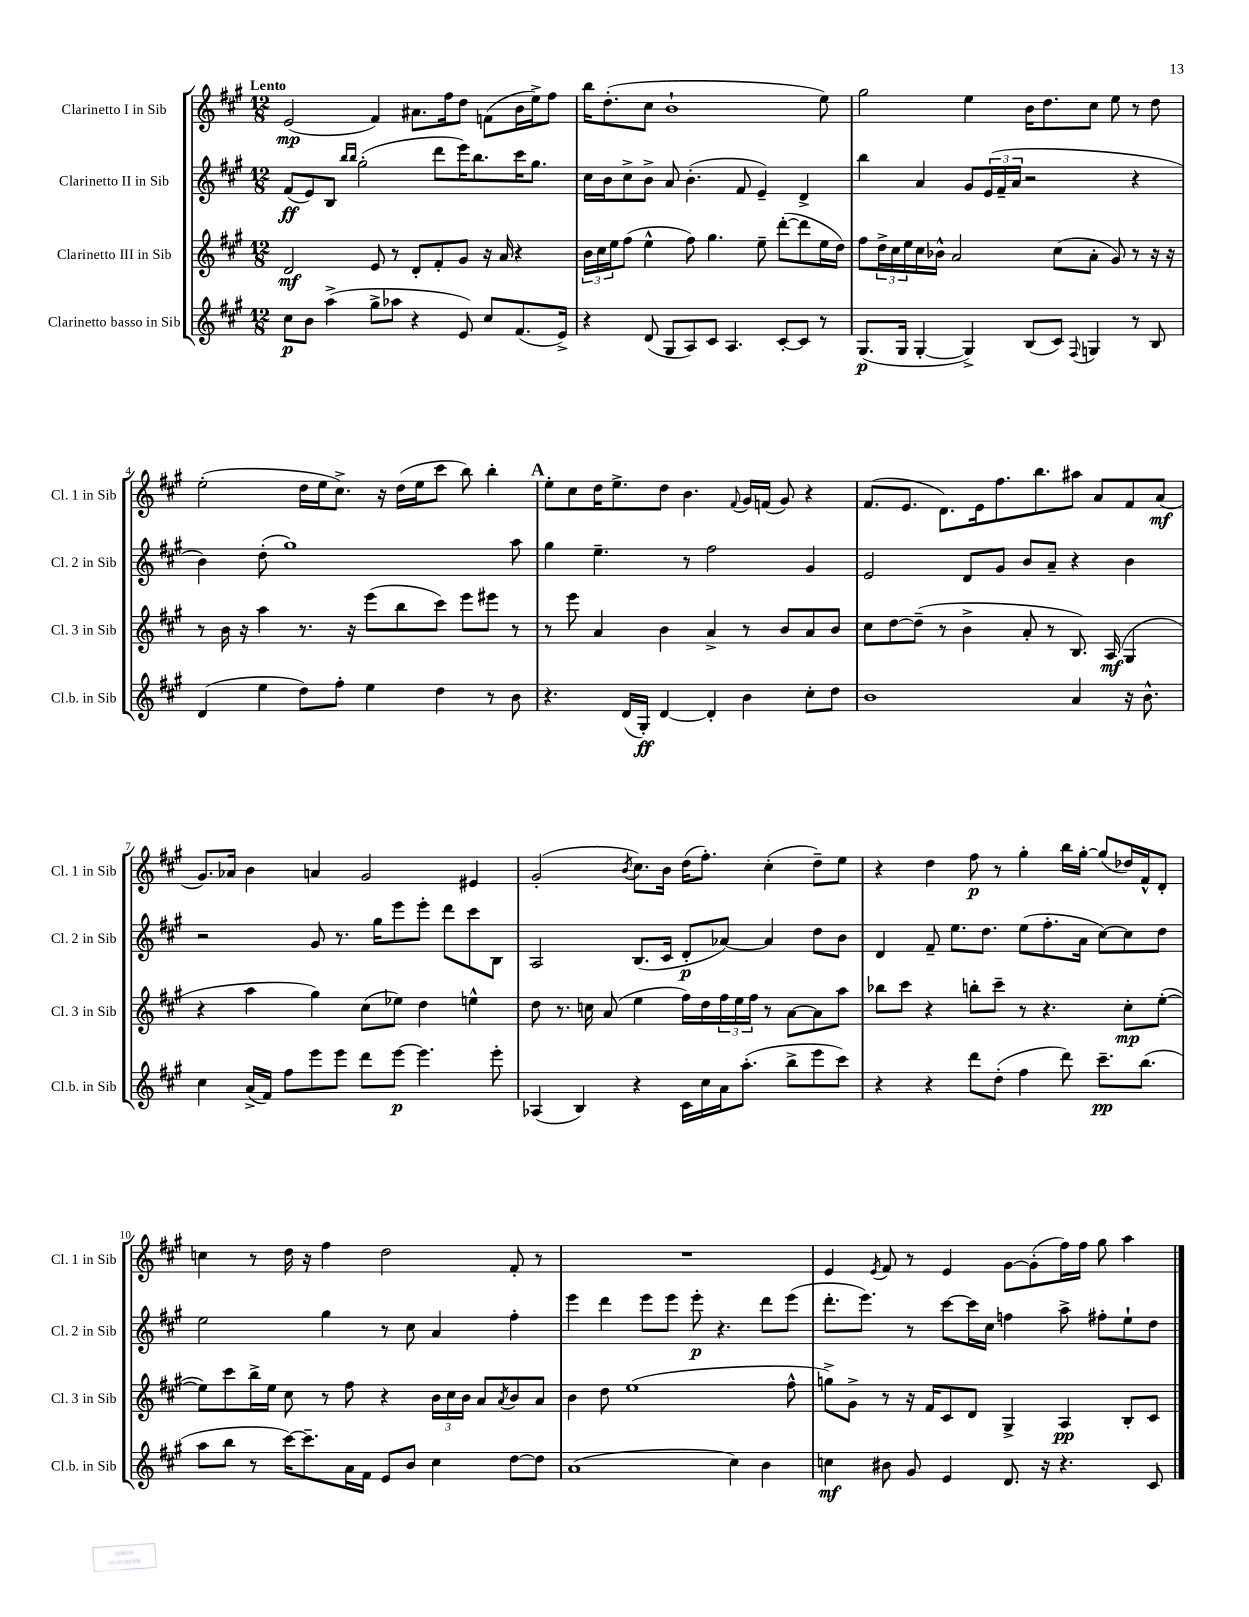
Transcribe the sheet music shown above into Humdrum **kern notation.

**kern	**kern	**kern	**kern
*staff4	*staff3	*staff2	*staff1
*clefG2	*clefG2	*clefG2	*clefG2
*k[f#c#g#]	*k[f#c#g#]	*k[f#c#g#]	*k[f#c#g#]
*M12/8	*M12/8	*M12/8	*M12/8
8cc#	2d	(8f#	(2e
8b	.	8e)	.
(4aa^	.	8B	.
.	.	16qqbb	.
.	.	16qqbb	.
.	.	(2gg#'	.
8gg#^	8e	.	4f#)
8aa-	8r	.	.
4r	8d'	.	8.a#
.	8f#'	8ddd	.
.	.	.	16ff#
8e)	8g#	16eee)	8dd
.	.	8.bb	.
8cc#	16r	.	(8f
.	16a	.	.
(8.f#	4r	16ccc#	16b
.	.	8.gg#	16ee^)
.	.	.	8ff#
16e^)	.	.	.
=	=	=	=
4r	24b	16cc#	16bb
.	24cc#	.	.
.	.	16b	(8.dd'
.	24ee	.	.
.	(8ff#	8cc#^	.
(8d	4ee^^	8b^	8cc#
8G#	.	8a	1b`
8A)	8ff#)	(4.b'	.
8c#	4.gg#	.	.
4.A	.	.	.
.	.	8f#	.
.	8ee~	4e~)	.
[8c#'	([8ddd'	.	.
8c#]	8ddd]	4d^	.
8r	16ee	.	8ee)
.	16dd)	.	.
=	=	=	=
(8.G#	8ff#	4bb	2gg#
.	24dd^	.	.
.	24cc#	.	.
16G#	.	.	.
.	24ee	.	.
[4G#'	16cc#	4a	.
.	16b-^^	.	.
.	2a	.	.
4G#^])	.	8g#	4ee
.	.	(24e	.
.	.	24f#~	.
.	.	24a	.
(8B	.	2r	16b
.	.	.	8.dd
8c#)	(8cc#	.	.
8qqF#	.	.	.
4G	8a'	.	8cc#
.	8g#)	.	8ee
8r	8r	4r	8r
8B	16r	.	8dd
.	16r	.	.
=	=	=	=
(4d	8r	4b)	(2ee'
.	16b	.	.
.	16r	.	.
4ee	4aa	(8dd'	.
.	.	1gg#)	.
8dd)	8.r	.	16dd
.	.	.	16ee
8ff#'	.	.	8.cc#^)
.	16r	.	.
4ee	(8eee	.	.
.	.	.	16r
.	8bb	.	(16dd
.	.	.	16ee
4dd	8ccc#)	.	8ccc#
.	8eee	.	8bb)
8r	8eee#	.	4bb'
8b	8r	8aa	.
=	=	=	=
4.r	8r	4gg#	8ee'
.	8eee	.	8cc#
.	4a	4.ee~	16dd
.	.	.	8.ee^
(16d	.	.	.
16G#')	.	.	.
[4d	4b	.	8dd
.	.	8r	4.b
4d']	4a^	2ff#	.
.	.	.	8qqf#
4b	8r	.	16g#
.	.	.	(16f
.	8b	.	8g#)
8cc#'	8a	4g#	4r
8dd	8b	.	.
=	=	=	=
1b	8cc#	2e	(8.f#
.	[8dd	.	.
.	.	.	8.e
.	(8dd~]	.	.
.	8r	.	8.d)
.	4b^	8d	.
.	.	.	16e
.	.	8g#	8.ff#
.	8a'	8b	.
.	.	.	8.bb
.	8r	8a~	.
4a	8.B)	4r	8aa#
.	.	.	8a
.	(16A	.	.
16r	4G#	4b	8f#
8.b^^	.	.	.
.	.	.	(8a
=	=	=	=
4cc#	4r	2r	8.g#)
.	.	.	16a-
(16a^	4aa	.	4b
16f#)	.	.	.
8ff#	.	.	.
8eee	4gg#)	8g#	4a
8eee	.	8.r	.
8ddd	(8cc#	.	2g#
.	.	16gg#	.
[8eee	8ee-)	8eee	.
4.eee]	4dd	8eee'	.
.	.	8ddd	.
.	4ee^^	8ccc#	4e#
8eee'	.	8B	.
=	=	=	=
(4A-	8dd	2A	(2g#'
.	8.r	.	.
4B)	.	.	.
.	16cc	.	.
.	(8a	.	.
.	.	.	8qb
4r	4ee	(8.B	8.cc#)
.	.	16c#	16b
16c#	16ff#)	8d'	(16dd
16cc#	16dd	.	8.ff#')
16a	24ff#	[8a-)	.
.	24ee	.	.
(8.aa'	.	.	.
.	24ff#	.	.
.	8r	4a-]	(4cc#'
8bb^	[8a	.	.
8eee	8a]	8dd	8dd~)
8ccc#)	8aa	8b	8ee
=	=	=	=
4r	8bb-	4d	4r
.	8ccc#	.	.
4r	4r	8f#~	4dd
.	.	8.ee	.
8ddd	8bb'	.	8ff#
.	.	8.dd	.
(8dd'	8ccc#~	.	8r
4ff#	8r	(8ee	4gg#'
.	4.r	8.ff#'	.
8ddd)	.	.	16bb
.	.	16a	[16gg#'
8.ccc#~	.	[8cc#)	(8gg#]
.	8cc#'	8cc#]	16dd-)
(8.bb	.	.	16f#^^
.	([8ee'	8dd	8d'
=	=	=	=
8aa	8ee])	2ee	4cc
8bb	8ccc#	.	.
8r	16bb^	.	8r
.	16ee	.	.
[16ccc#)	8cc#	.	16dd
8.ccc#~]	.	.	16r
.	8r	4gg#	4ff#
16a	8ff#	.	.
16f#	.	.	.
8e	4r	8r	2dd
8b	.	8cc#	.
4cc#	24b	4a	.
.	24cc#	.	.
.	24b	.	.
.	8a	.	.
.	8qa	.	.
[8dd	8b	4ff#'	8f#'
8dd]	8a	.	8r
=	=	=	=
(1a	4b	4eee	1.r
.	8dd	4ddd	.
.	(1ee	.	.
.	.	8eee	.
.	.	8eee	.
.	.	8eee'	.
.	.	4.r	.
4cc#)	.	.	.
4b	.	8ddd	.
.	8ff#^^	(8eee	.
=	=	=	=
4cc	8gg^)	8.ddd'	4e
.	8g#^	.	.
.	.	8.eee)	.
.	.	.	8qe
8b#	8r	.	8f#
8g#	16r	8r	8r
.	16f#	.	.
4e	8c#	[8ccc#	4e
.	8d	16ccc#]	.
.	.	16cc#	.
8.d	4G#^	4ff	[8g#
.	.	.	(8g#']
16r	.	.	.
4.r	4A	8aa^	16ff#)
.	.	.	16ff#
.	.	8ff#'	8gg#
.	8B'	8ee`	4aa
8c#	8c#	8dd	.
==	==	==	==
*-	*-	*-	*-
